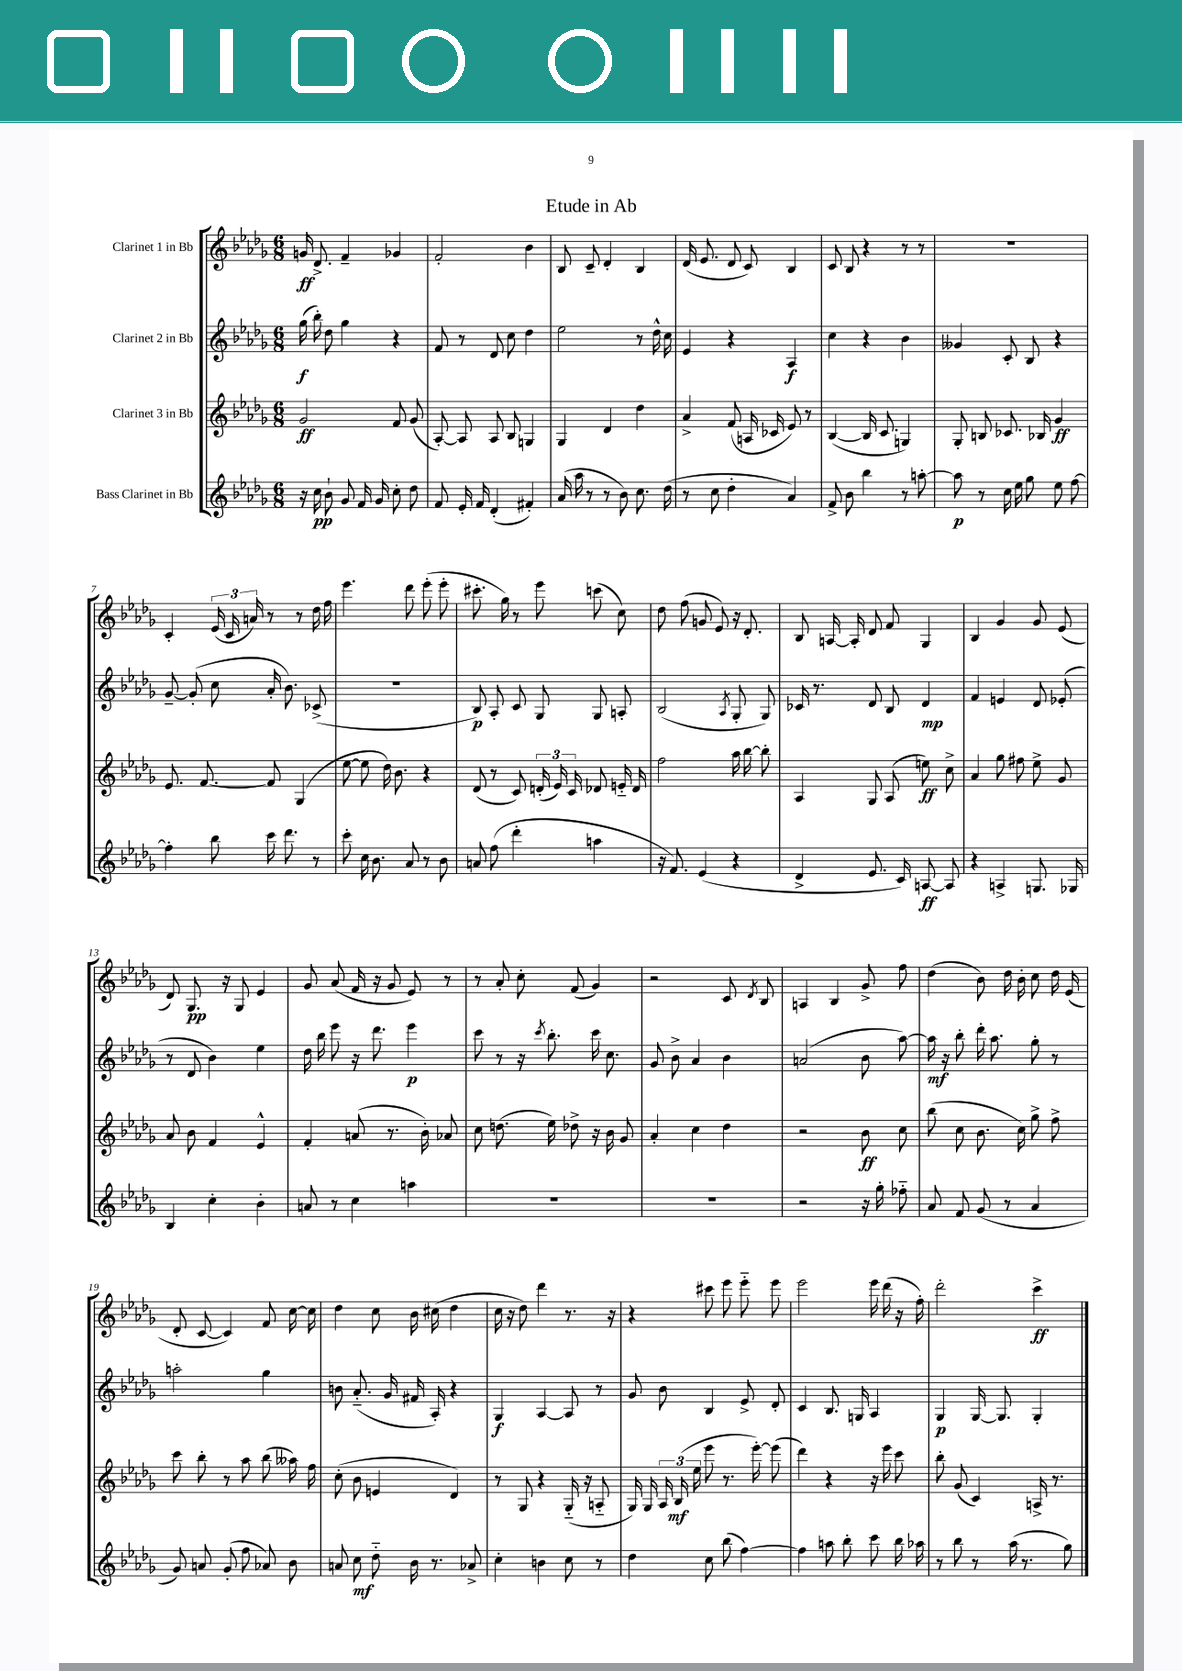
\header { title = "Etude in Ab" }
<<
\new StaffGroup <<
\new Staff = "s0" \with { instrumentName = "Clarinet 1 in Bb" } {
    \clef treble \key des \major \numericTimeSignature \time 6/8
    \autoBeamOff g'16\ff des'8.-> f'4-- ges'4 |
    f'2-. bes'4 |
    bes8 c'8-- des'4-. bes4 |
    des'16( ees'8. des'8 c'8) bes4 |
    c'8 bes8 r4 r8 r8 |
    R2. |
    c'4-. \tuplet 3/2 { ees'16( c'16 a'16) } r8 r8 des''16 f''16 |
    ees'''4. des'''8 ees'''8-.( ees'''8-. |
    cis'''8.-. ges''16) r8 ees'''8 c'''8( c''8) |
    des''8 f''8( g'8 ees'8) r16 des'8.-. |
    bes8 a16~ a16-. des'8 f'8 ges4 |
    bes4 ges'4 ges'8 ees'8( |
    des'8) ges8.\pp r16 ges8 ees'4 |
    ges'8 aes'8( f'16 r16 ges'8 ees'8) r8 |
    r8 aes'8-. c''8-. f'8( ges'4) |
    r2 c'8 \acciaccatura { des'8 } bes8 |
    a4 bes4 ges'8-> f''8 |
    des''4( bes'8) des''16 bes'16-. c''8 des''16 ees'16( |
    des'8-. c'8~ c'4) f'8 c''16~ c''16 |
    des''4 c''8 bes'16 cis''16( des''4 |
    c''16 r16 des''8) des'''4 r8. r16 |
    r4 cis'''8 ees'''8 ees'''8-_ ees'''8 |
    ees'''2 ees'''16 des'''16( r16 f''16-.) |
    des'''2-. c'''4->\ff \bar "|." |
}
\new Staff = "s1" \with { instrumentName = "Clarinet 2 in Bb" } {
    \clef treble \key des \major \numericTimeSignature \time 6/8
    \autoBeamOff ges''16\f( bes''16-.) des''8 ges''4 r4 |
    f'8 r8 des'8 c''8 des''4 |
    ees''2 r8 des''16-^ c''16 |
    ees'4 r4 aes4\f |
    c''4 r4 bes'4 |
    geses'4 c'8-. bes8 r4 |
    ges'8~-- ges'8-.( c''8 aes'16-. bes'8.) ces'8->( |
    R2. |
    bes8\p) aes8-. c'8 ges8 ges8 a8-. |
    bes2( \acciaccatura { aes8 } ges8-. ges8) |
    ces'16 r8. des'8 bes8 des'4\mp |
    f'4 e'4 des'8 ees'8-.( |
    r8 des'8 bes'4) ees''4 |
    des''16 bes''16 ees'''8 r16 des'''8. ees'''4\p |
    c'''8 r8 r16 \acciaccatura { c'''8 } bes''8.-. c'''16 c''8. |
    ges'8 bes'8-> aes'4 bes'4 |
    a'2( bes'8 aes''8~) |
    aes''16\mf r16 bes''8-. des'''16-. aes''8. ges''8-. r8 |
    a''2-. ges''4 |
    b'8 aes'8.-_( ges'16 fis'16 aes16-.) r4 |
    ges4\f aes4~ aes8 r8 |
    ges'8 bes'8 bes4 ees'8-> des'8-. |
    c'4 bes8. g16 aes4 |
    ges4\p ges16~ ges8. ges4-. \bar "|." |
}
\new Staff = "s2" \with { instrumentName = "Clarinet 3 in Bb" } {
    \clef treble \key des \major \numericTimeSignature \time 6/8
    \autoBeamOff ges'2\ff f'8 ges'8( |
    aes8~-.) aes8 aes8 bes8 g4 |
    ges4 des'4 des''4 |
    aes'4-> f'8( a16 ces'16 ees'8) r8 |
    bes4~( bes16 c'8. g4) |
    ges8-. b8 ces'8. bes16 ges'4\ff |
    ees'8. f'8.~ f'8 ges4( |
    ees''8~ ees''8 des''16) bes'8. r4 |
    des'8( r8 c'8) \tuplet 3/2 { d'16-.( ees'16) c'16 } des'8 e'16-_ des'16 |
    f''2 aes''16 bes''16~ bes''8-. |
    aes4 ges8 aes8( e''8\ff) c''8-> |
    aes'4 ges''8 fis''8 ees''8-> ges'8 |
    aes'8 bes'8 f'4 ees'4-^ |
    f'4-. a'8( r8. bes'16-.) aes'8 |
    c''8 d''8.( ees''16) des''8-> r16 bes'16 ges'8 |
    aes'4-. c''4 des''4 |
    r2 bes'8\ff c''8 |
    bes''8( c''8 bes'8. c''16) ges''8-> f''8-> |
    c'''8 bes''8-. r8 aes''8 bes''8( aeses''16) f''16 |
    c''8-.( bes'8 e'4 des'4) |
    r8 ges8 r4 ges16-_( r16 a8-_ |
    ges16) ges16 \tuplet 3/2 { aes16 bes16\mf( ees''16 } ees'''8 r8. ees'''16~-.) ees'''8( |
    des'''4) r4 r16 ees'''16 c'''8 |
    bes''8-. ges'8( c'4) a16-> r8. \bar "|." |
}
\new Staff = "s3" \with { instrumentName = "Bass Clarinet in Bb" } {
    \clef treble \key des \major \numericTimeSignature \time 6/8
    \autoBeamOff r16 c''16\pp bes'8-! ges'8 f'16 ges'16 c''8-. des''8 |
    f'8 ees'16-. f'16 des'4-.( fis'4-.) |
    aes'16( aes''16 r8 r8 bes'8) c''8. des''16( |
    r8 c''8 des''4-. aes'4) |
    f'8-> bes'8 bes''4 r8 a''8~-. |
    a''8\p r8 c''16 ees''16 ges''8 ees''8 f''8~ |
    f''4-. bes''8 c'''16 des'''8. r8 |
    c'''8-. c''16 bes'8. aes'8 r8 bes'8 |
    a'8 f''8( des'''4-. a''4 |
    r16 f'8.) ees'4( r4 |
    des'4-> ees'8. c'16) a8~\ff a8 |
    r4 a4-> g8. ges16 |
    bes4 c''4-. bes'4-. |
    a'8 r8 c''4 a''4 |
    R2. |
    R2. |
    r2 r16 ges''16-. fes''8-_ |
    aes'8 f'8 ges'8( r8 aes'4 |
    ges'8) a'8 ges'8-.( f''8 aes'8) bes'8 |
    a'8 c''8\mf des''8-_ bes'16 r8. aes'8-> |
    c''4-. b'4 c''8 r8 |
    des''4 c''8 bes''8( f''4~) |
    f''4 a''8 bes''8-. c'''8 bes''16 aes''16 |
    r8 bes''8 r8 aes''16( r8. ges''8) \bar "|." |
}
>>
>>
